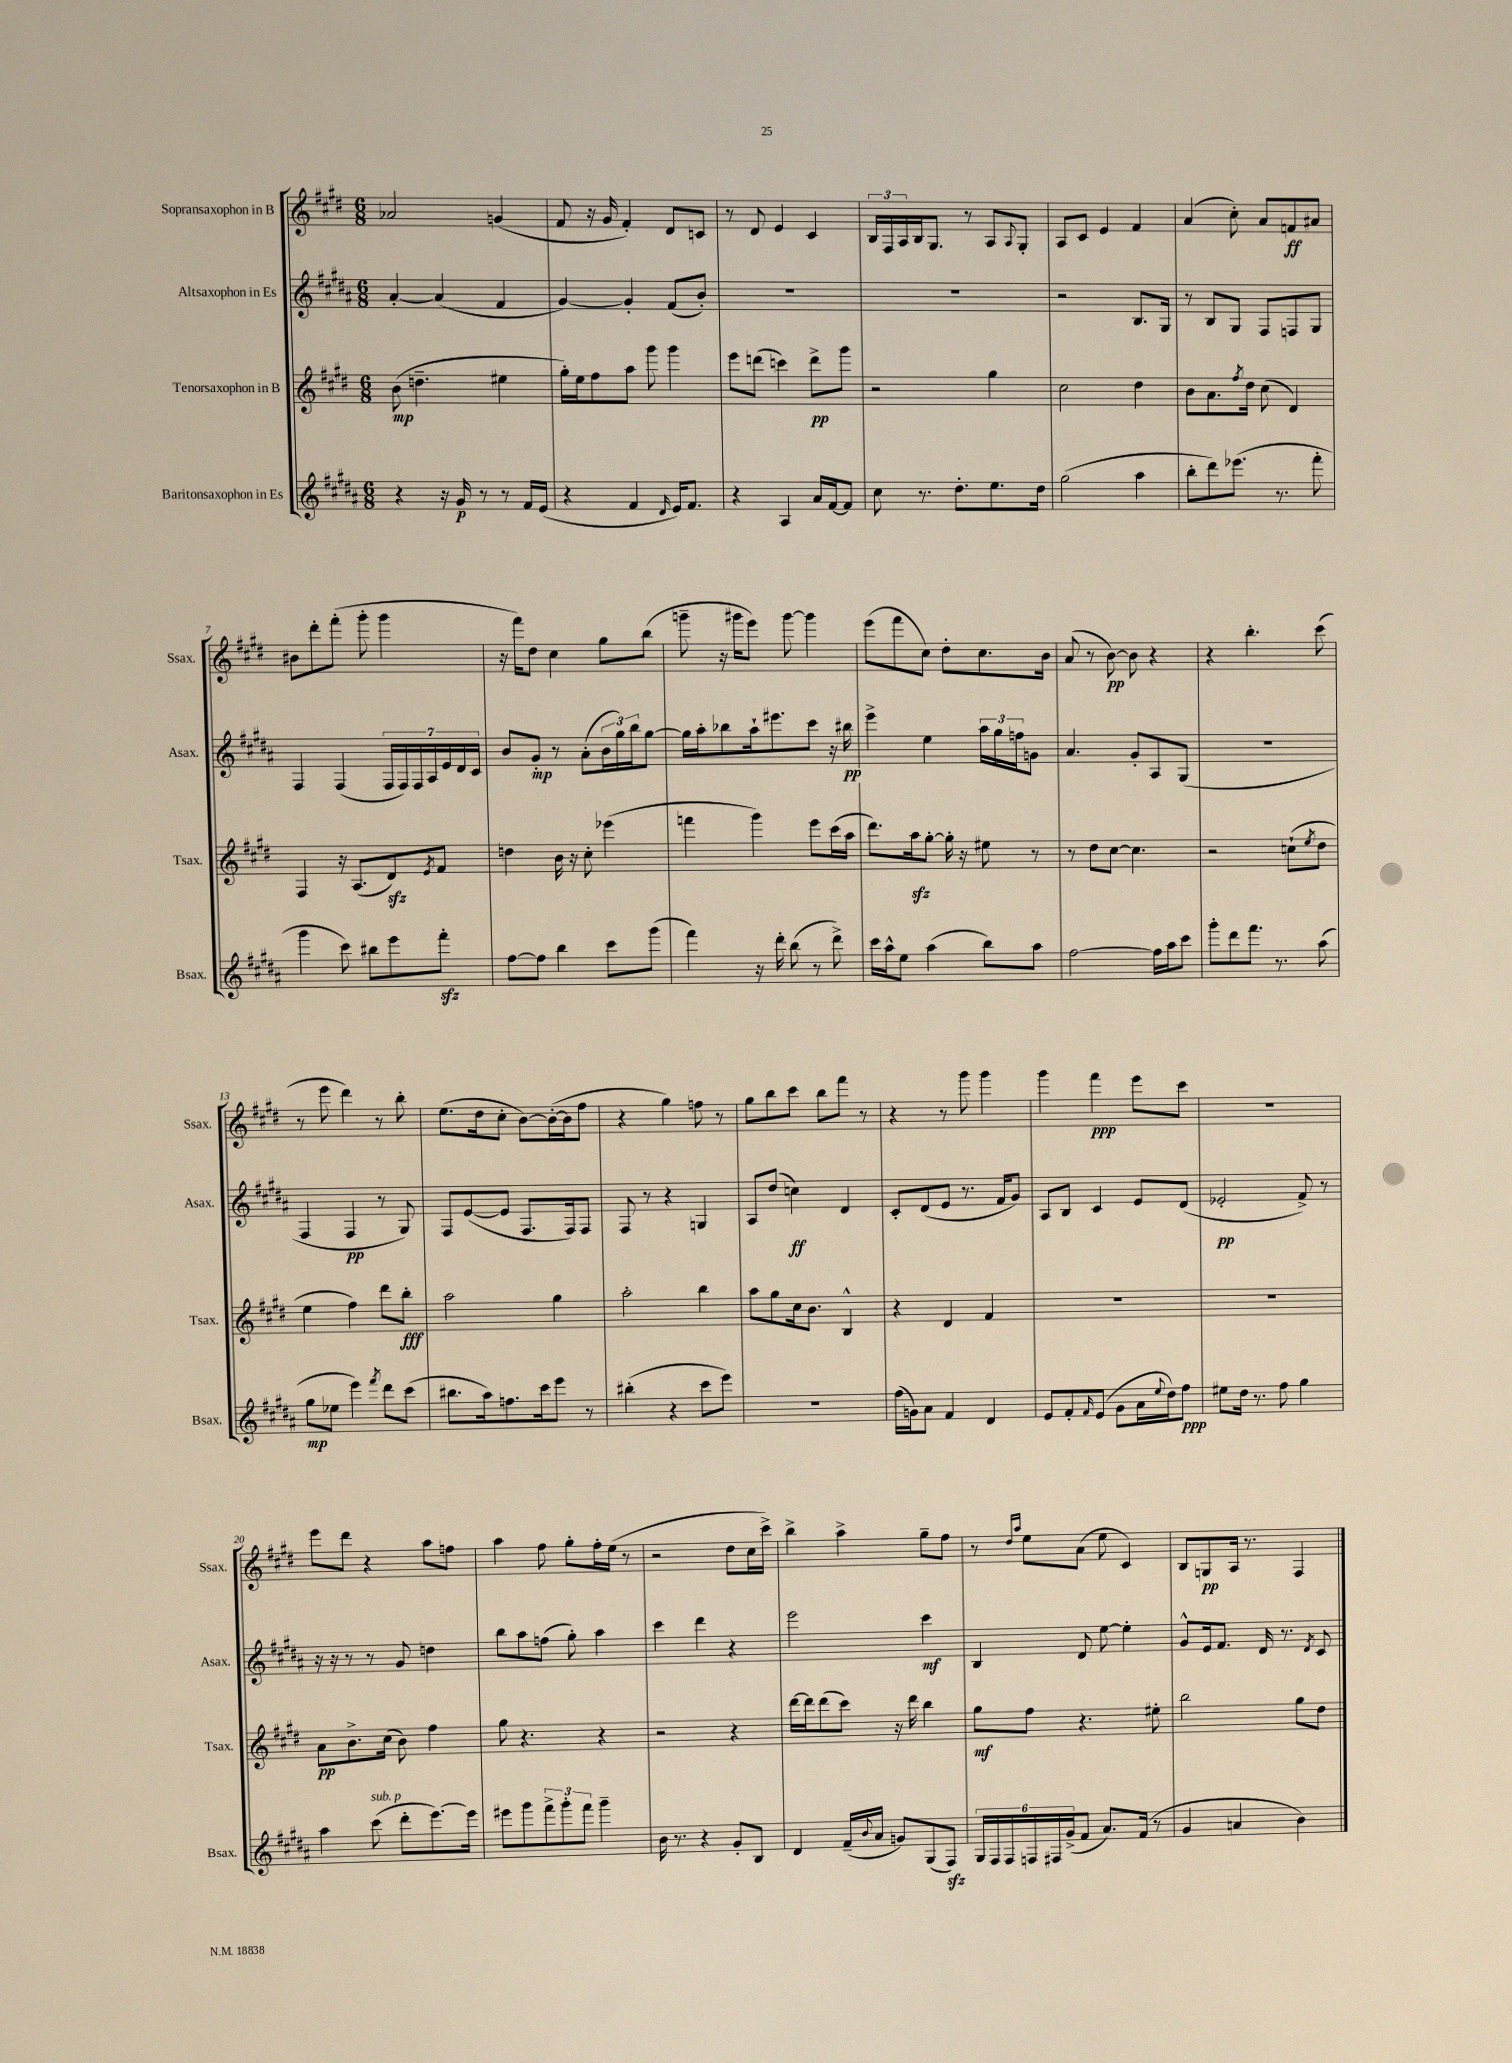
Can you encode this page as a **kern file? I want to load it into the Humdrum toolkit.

**kern	**dynam	**kern	**dynam	**kern	**dynam	**kern	**dynam
*part4	*part4	*part3	*part3	*part2	*part2	*part1	*part1
*staff4	*staff4	*staff3	*staff3	*staff2	*staff2	*staff1	*staff1
*I"Baritonsaxophon in Es	*	*I"Tenorsaxophon in B	*	*I"Altsaxophon in Es	*	*I"Sopransaxophon in B	*
*I'Bsax.	*	*I'Tsax.	*	*I'Asax.	*	*I'Ssax.	*
*clefG2	*	*clefG2	*	*clefG2	*	*clefG2	*
*k[f#c#g#d#a#]	*	*k[f#c#g#d#]	*	*k[f#c#g#d#a#]	*	*k[f#c#g#d#]	*
*M6/8	*	*M6/8	*	*M6/8	*	*M6/8	*
=1	=1	=1	=1	=1	=1	=1	=1
4r	.	(8b\	mp	[4a#'/	.	2a-X/	.
.	.	4.ddn~\	.	.	.	.	.
16r	.	.	.	(4a#/]	.	.	.
16g#/	p	.	.	.	.	.	.
8r	.	.	.	.	.	.	.
8r	.	4ee#X\	.	4f#/	.	(4gn/	.
16f#/LL	.	.	.	.	.	.	.
(16e/JJ	.	.	.	.	.	.	.
=2	=2	=2	=2	=2	=2	=2	=2
4r	.	16gg#'\LL)	.	[4g#/)	.	8f#/	.
.	.	16ee\J	.	.	.	.	.
.	.	8ff#\	.	.	.	16r	.
.	.	.	.	.	.	16g#/	.
4f#/	.	8aa\J	.	4g#'/]	.	4f#'/)	.
.	.	8ggg#\	.	.	.	.	.
16qqd#/	.	.	.	.	.	.	.
16e/KL)	.	4ggg#\	.	(8f#/L	.	8d#/L	.
8.f#/J	.	.	.	.	.	.	.
.	.	.	.	8b'/J)	.	8cn/J	.
=3	=3	=3	=3	=3	=3	=3	=3
4r	.	8eee\L	.	2.r	.	8r	.
.	.	(8dddn\J	.	.	.	8d#/	.
4A#/	.	4cccn\)	.	.	.	4e/	.
16a#/LL	.	8ddd^\L	pp	.	.	4c#/	.
[16f#/J	.	.	.	.	.	.	.
8f#/J]	.	8ggg#\J	.	.	.	.	.
=4	=4	=4	=4	=4	=4	=4	=4
8cc#\	.	2r	.	2.r	.	24B/LL	.
.	.	.	.	.	.	24F#/	.
.	.	.	.	.	.	24A/	.
8.r	.	.	.	.	.	16B/J	.
.	.	.	.	.	.	8.G#/J	.
8.dd#'\L	.	.	.	.	.	.	.
.	.	.	.	.	.	8r	.
8.ee\	.	4gg#\	.	.	.	8A/L	.
.	.	.	.	.	.	8qqA/	.
.	.	.	.	.	.	8G#'/J	.
16dd#\Jk	.	.	.	.	.	.	.
=5	=5	=5	=5	=5	=5	=5	=5
(2gg#\	.	2cc#\	.	2r	.	8A/L	.
.	.	.	.	.	.	8c#/J	.
.	.	.	.	.	.	4e/	.
4aa#\	.	4dd#\	.	8.B/L	.	4f#/	.
.	.	.	.	16G#/Jk	.	.	.
=6	=6	=6	=6	=6	=6	=6	=6
8bb'\L	.	8b\L	.	8r	.	(4a/	.
8ddd#\)	.	8.a\	.	8B/L	.	.	.
(8.eee-X\J	.	.	.	8G#/J	.	8cc#'\)	.
.	.	8qff#/	.	.	.	.	.
.	.	16dd#\Jk	.	.	.	.	.
.	.	(8cc#\	.	8F#/L	.	8a/L	.
8.r	.	.	.	.	.	.	.
.	.	4d#/)	.	8Fn/	.	8fn/	ff
8fff#'\	.	.	.	8G#/J	.	8a#X/J	.
!!LO:LB:g=z
=7	=7	=7	=7	=7	=7	=7	=7
4ggg#\	.	4F#/	.	4F#/	.	8b#X\L	.
.	.	.	.	.	.	8ddd#'\	.
8ccc#\)	.	16r	.	(4F#/	.	(8fff#'\J	.
.	.	(8.A/L	.	.	.	.	.
8bb#X\L	.	.	.	.	.	8ggg#'\	.
8eee\	.	8d#zz/)	.	28F#/LL	.	4ggg#\	.
.	.	.	.	28F#/)	.	.	.
.	.	.	.	28F#/	.	.	.
.	.	.	.	28A#/	.	.	.
.	.	8qe/	.	.	.	.	.
8fff#zz'\J	.	8f#/J	.	.	.	.	.
.	.	.	.	28e/	.	.	.
.	.	.	.	28d#/	.	.	.
.	.	.	.	28c#/JJ	.	.	.
=8	=8	=8	=8	=8	=8	=8	=8
[8ff#\L	.	4ddn\	.	8b/L	.	16r	.
.	.	.	.	.	.	16fff#\KL)	.
8ff#\J]	.	.	.	8g#'/J	mp	8dd#\J	.
4bb\	.	16b\	.	8r	.	4cc#\	.
.	.	16r	.	.	.	.	.
.	.	8cc#'\	.	(8a#'\L	.	.	.
8ccc#\L	.	(4eee-X\	.	24b\L	.	8gg#\L	.
.	.	.	.	24gg#\)	.	.	.
.	.	.	.	24bb\J	.	.	.
(8ggg#\J	.	.	.	[8gg#\J	.	(8bb\J	.
=9	=9	=9	=9	=9	=9	=9	=9
4fff#\)	.	4fffn\	.	16gg#\LL]	.	8gggn~\	.
.	.	.	.	16aa#'\J	.	.	.
.	.	.	.	8bb-X\	.	16r	.
.	.	.	.	.	.	16ggg#X\KL	.
16r	.	4ggg#\)	.	16aa#`\k	.	8eee\J)	.
16ddd#'\	.	.	.	8.eee#X\	.	.	.
(8bb\	.	.	.	.	.	[8ggg#\	.
8r	.	8eee\L	.	8ccc#\J	.	4ggg#\]	.
8ddd#^\)	.	(16ccc#\L	.	16r	.	.	.
.	.	16aa\JJ	.	16bb#X\	pp	.	.
=10	=10	=10	=10	=10	=10	=10	=10
16ccc#\LL	.	8.ddd#\L)	.	4eee^\	.	(8eee\L	.
16aa#^^\J	.	.	.	.	.	.	.
8ee\J	.	.	.	.	.	8fff#\	.
.	.	16aazz\k	.	.	.	.	.
(4aa#\	.	[8gg#'\J	.	4ee\	.	8cc#\J)	.
.	.	16gg#'\]	.	.	.	8dd#'\L	.
.	.	16r	.	.	.	.	.
8bb\L)	.	8ee#X\	.	24aa#\LL	.	8.cc#\	.
.	.	.	.	24gg#\	.	.	.
.	.	.	.	24ffn\J	.	.	.
8aa#\J	.	8r	.	8gn\J	.	.	.
.	.	.	.	.	.	16b\Jk	.
=11	=11	=11	=11	=11	=11	=11	=11
[2ff#\	.	8r	.	4.a#/	.	(8a/	.
.	.	8dd#\L	.	.	.	8r	.
.	.	[8cc#\J	.	.	.	[8b\)	pp
.	.	4.cc#\]	.	8g#'/L	.	8b\]	.
16ff#\LL]	.	.	.	8A#/	.	4r	.
16aa#\J	.	.	.	.	.	.	.
8ccc#\J	.	.	.	(8G#/J	.	.	.
=12	=12	=12	=12	=12	=12	=12	=12
8ggg#'\L	.	2r	.	2.r	.	4r	.
8ddd#\	.	.	.	.	.	.	.
8.fff#\J	.	.	.	.	.	4.bb'\	.
8.r	.	.	.	.	.	.	.
.	.	(8ccn`\L	.	.	.	.	.
.	.	8qee/	.	.	.	.	.
(8aa#\	.	8dd#\J	.	.	.	(8ccc#\	.
!!LO:LB:g=z
=13	=13	=13	=13	=13	=13	=13	=13
8gg#\L	mp	4ee\	.	4F#/	.	8r	.
8ee-X\J	.	.	.	.	.	8eee\	.
4eee\)	.	4ff#\)	.	4F#/	pp	4ddd#\)	.
8qfff#/	.	.	.	.	.	.	.
8ddd#\L	.	8ddd#\L	.	8r	.	8r	.
(8ccc#\J	.	8bb'\J	fff	8G#/)	.	8bb'\	.
=14	=14	=14	=14	=14	=14	=14	=14
8.bb#X\L	.	2aa\	.	8F#/L	.	(8.ee\L	.
.	.	.	.	([8e/	.	.	.
16aa#\k)	.	.	.	.	.	16dd#\k	.
8.ffn\	.	.	.	8e/J]	.	8cc#'\J	.
.	.	.	.	8.F#/L	.	[8b\L)	.
16ccc#\k	.	.	.	.	.	.	.
8eee\J	.	4gg#\	.	.	.	(16b'\L_	.
.	.	.	.	16F#/k)	.	16b\J]	.
8r	.	.	.	8F#/J	.	8ff#\J	.
=15	=15	=15	=15	=15	=15	=15	=15
(4bb#X'\	.	2aa'\	.	8F#/	.	4r	.
.	.	.	.	8r	.	.	.
4r	.	.	.	4r	.	4gg#\)	.
8ccc#\L	.	4bb\	.	4Gn/	.	8ffn\	.
8eee\J)	.	.	.	.	.	8r	.
=16	=16	=16	=16	=16	=16	=16	=16
2.r	.	8aa\L	.	8A#/L	.	8gg#\L	.
.	.	8gg#\	.	(8dd#/J	.	8bb\	.
.	.	16cc#\k	.	4ccn\)	ff	8ccc#\J	.
.	.	8.b\J	.	.	.	.	.
.	.	.	.	.	.	8bb\L	.
.	.	4B^^/	.	4d#/	.	8fff#\J	.
.	.	.	.	.	.	8r	.
=17	=17	=17	=17	=17	=17	=17	=17
(16ff#\LL	.	4r	.	8c#'/L	.	4r	.
16gn\J)	.	.	.	.	.	.	.
8a#\J	.	.	.	(8d#/	.	.	.
4f#/	.	4d#/	.	8e/J	.	8r	.
.	.	.	.	8.r	.	8ggg#\	.
4d#/	.	4f#/	.	.	.	4ggg#\	.
.	.	.	.	16f#/KL	.	.	.
.	.	.	.	8g#/J)	.	.	.
=18	=18	=18	=18	=18	=18	=18	=18
8e/L	.	2.r	.	8A#/L	.	4ggg#\	.
8f#'/	.	.	.	8B/J	.	.	.
16qqf#/	.	.	.	.	.	.	.
(8e/J	.	.	.	4c#/	.	4fff#\	ppp
8g#\L	.	.	.	.	.	.	.
16a#\L	.	.	.	8e/L	.	8eee\L	.
8qqee/	.	.	.	.	.	.	.
16dd#\J)	.	.	.	.	.	.	.
8ff#\J	ppp	.	.	(8d#/J	.	8ccc#\J	.
=19	=19	=19	=19	=19	=19	=19	=19
8ee#X\L	.	2.r	.	2e-X'/	pp	2.r	.
16dd#\Jk	.	.	.	.	.	.	.
8.r	.	.	.	.	.	.	.
8ff#\	.	.	.	.	.	.	.
4gg#\	.	.	.	8f#^/)	.	.	.
.	.	.	.	8r	.	.	.
!!LO:LB:g=z
=20	=20	=20	=20	=20	=20	=20	=20
4aa#\	.	8a\L	pp	16r	.	8eee\L	.
.	.	.	.	16r	.	.	.
.	.	8.b^\	.	8r	.	8ddd#\J	.
!LO:TX:a:i:t=sub. p	!	!	!	!	!	!	!
(8ccc#\	.	.	.	8r	.	4r	.
.	.	(16cc#\Jk	.	.	.	.	.
8ddd#'\L	.	8b\)	.	8g#/	.	.	.
[8.eee\)	.	4ff#\	.	4ddn\	.	8aa\L	.
.	.	.	.	.	.	8ffn\J	.
16eee\Jk]	.	.	.	.	.	.	.
=21	=21	=21	=21	=21	=21	=21	=21
8eee#X\L	.	8gg#\	.	8bb\L	.	4aa\	.
8ggg#\	.	4.r	.	8aa#\	.	.	.
12fff#^\	.	.	.	(8ffn\J	.	8ff#\	.
12ggg#'\	.	.	.	.	.	.	.
.	.	.	.	8gg#'\)	.	8gg#'\L	.
12fff#\J	.	.	.	.	.	.	.
4ggg#~\	.	4r	.	4aa#\	.	16ff#'\L	.
.	.	.	.	.	.	(16ee\JJ	.
.	.	.	.	.	.	8r	.
=22	=22	=22	=22	=22	=22	=22	=22
16b\	.	2r	.	4ccc#\	.	2r	.
8.r	.	.	.	.	.	.	.
4r	.	.	.	4ddd#\	.	.	.
8g#'/L	.	4r	.	4r	.	8dd#\L	.
8B/J	.	.	.	.	.	16cc#\L	.
.	.	.	.	.	.	16ccc#^\JJ)	.
=23	=23	=23	=23	=23	=23	=23	=23
4d#/	.	[16ddd#\LL	.	2eee\	.	4bb^\	.
.	.	16ddd#\J]	.	.	.	.	.
.	.	(8ddd#\	.	.	.	.	.
(16f#~/LL	.	8ccc#\J)	.	.	.	4aa^\	.
8qqb/	.	.	.	.	.	.	.
16a#/JJ	.	.	.	.	.	.	.
8gn/L)	.	16r	.	.	.	.	.
.	.	16ddd#\	.	.	.	.	.
(8G#/	.	4bb\	.	4ccc#\	mf	8gg#~\L	.
8F#zz/J)	.	.	.	.	.	8ff#\J	.
=24	=24	=24	=24	=24	=24	=24	=24
24G#/LL	.	8gg#\L	mf	4B/	.	8r	.
24F#/	.	.	.	.	.	.	.
24F#/	.	.	.	.	.	.	.
.	.	.	.	.	.	16qqdd#/LL	.
.	.	.	.	.	.	16qqaa/JJ	.
24Fn/	.	8ff#\J	.	.	.	8ee\L	.
24F#X/	.	.	.	.	.	.	.
(24g#^/J	.	.	.	.	.	.	.
8f#/J	.	4.r	.	8d#/	.	(8a\J	.
8.a#/L)	.	.	.	[8ee\	.	8ee\	.
.	.	.	.	4ee'\]	.	4c#/)	.
(16f#/Jk	.	.	.	.	.	.	.
8r	.	8ee#X'\	.	.	.	.	.
=25	=25	=25	=25	=25	=25	=25	=25
4g#/	.	2bb\	.	8g#^^/L	.	8B/L	.
.	.	.	.	16e/k	.	8Gn/	pp
.	.	.	.	8.f#/J	.	.	.
4an/	.	.	.	.	.	16A/Jk	.
.	.	.	.	.	.	8.r	.
.	.	.	.	16d#/	.	.	.
.	.	.	.	8.r	.	.	.
4b\)	.	8gg#\L	.	.	.	4F#/	.
.	.	.	.	8qd#/	.	.	.
.	.	8dd#\J	.	8c#/	.	.	.
==	==	==	==	==	==	==	==
*-	*-	*-	*-	*-	*-	*-	*-
